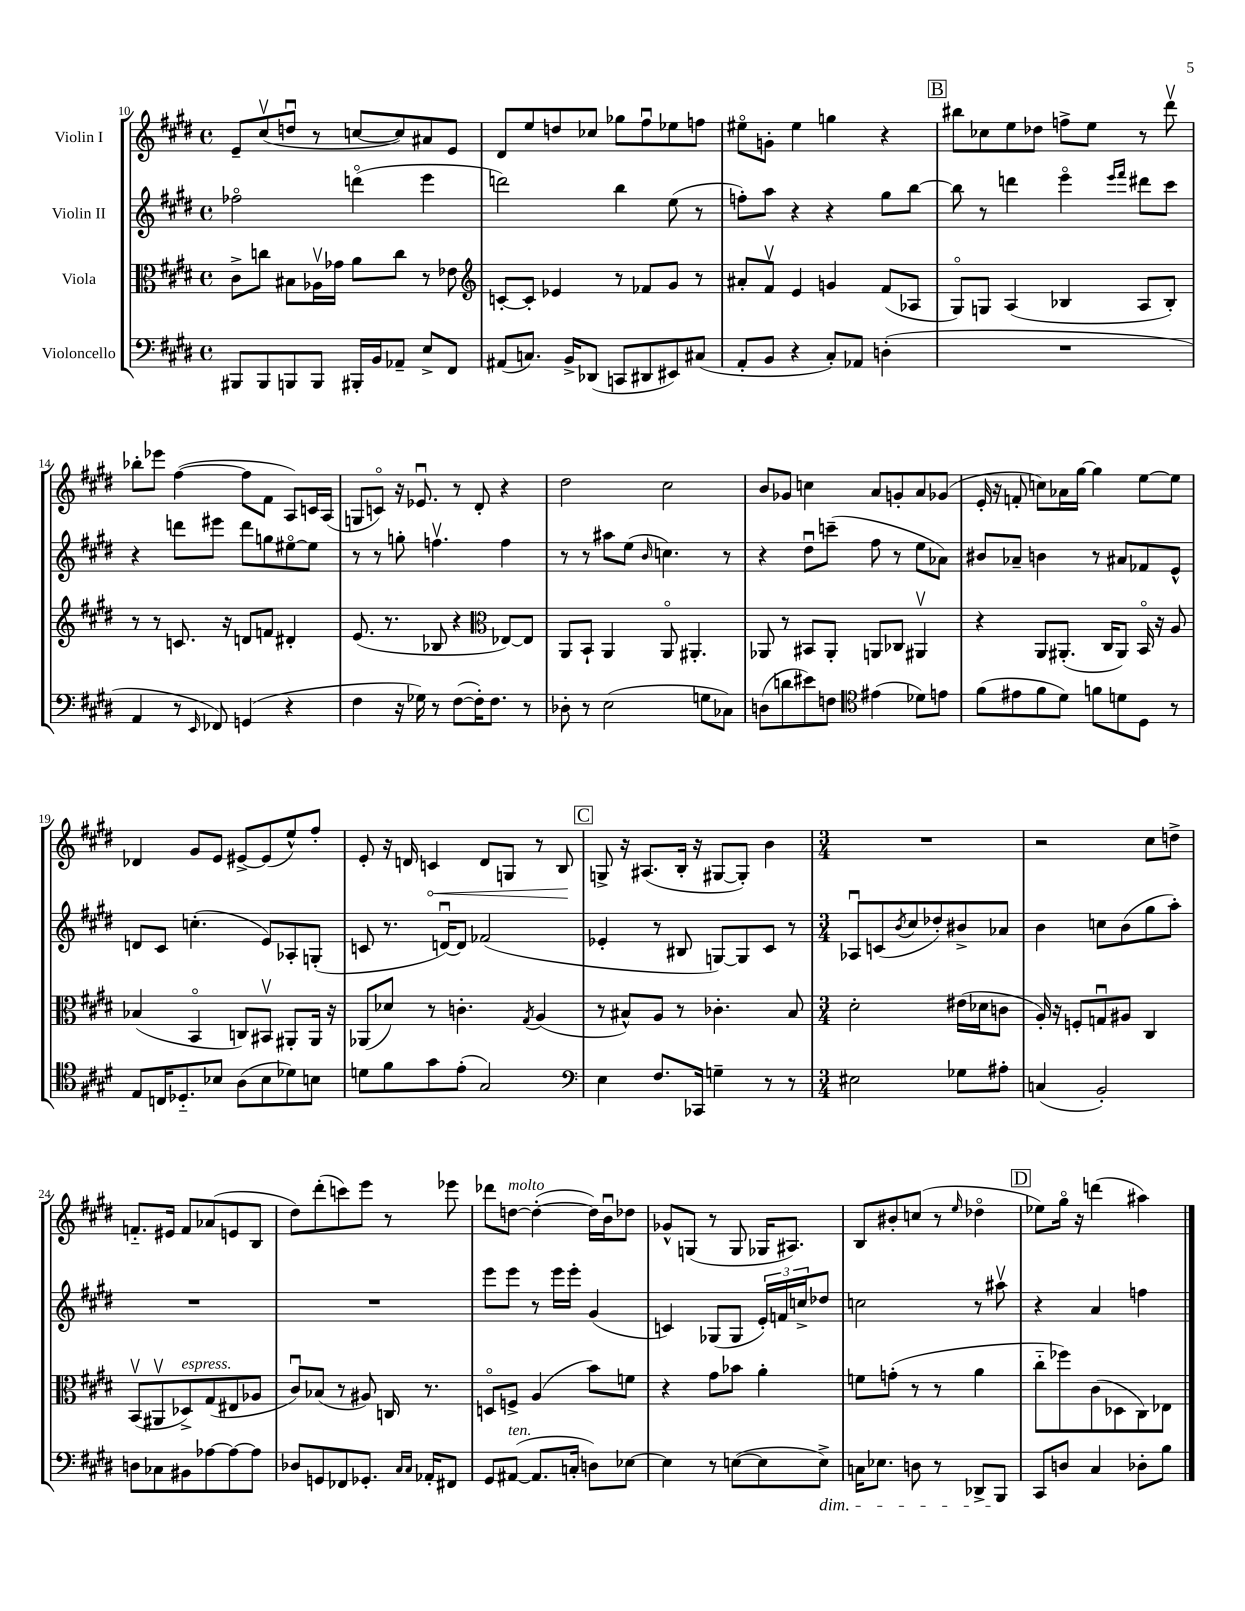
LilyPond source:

<<
\new StaffGroup <<
\new Staff = "s0" \with { instrumentName = "Violin I" } {
    \clef treble \key e \major \defaultTimeSignature \time 4/4
    e'8-- cis''8\upbow( d''8\downbow r8 c''8~ c''8) ais'8 e'8 |
    dis'8 e''8 d''8 ces''8 ges''8 fis''8\downbow ees''8 f''8 |
    eis''8\flageolet g'8-. eis''4 g''4 r4 |
    \mark \markup { \box "B" } bis''8 ces''8 e''8 des''8 f''8-> e''8 r8 dis'''8\upbow |
    bes''8-. ees'''8 fis''4~( fis''8 fis'8 a8) c'16 a16( |
    g8 c'8\flageolet) r16 ees'8.\downbow r8 dis'8-. r4 |
    dis''2 cis''2 |
    b'8 ges'8 c''4 a'8 g'8-. a'8 ges'8( |
    e'16-. r16 f'8-. c''8) aes'16 gis''16~ gis''4 e''8~ e''8 |
    des'4 gis'8 e'8 eis'8~-> eis'8( e''8-^) fis''8-. |
    e'8-. r16 d'16 \once \override Hairpin.circled-tip = ##t c'4\< d'8 g8 r8 b8\! |
    \mark \markup { \box "C" } g8-> r16 ais8.( b16-. r16 gis8~ gis8-.) b'4 |
    \numericTimeSignature \time 3/4 R2. |
    r2 cis''8 d''8-> |
    f'8.-_ eis'16 f'8 aes'8( e'8 b8 |
    dis''8) dis'''8-.( c'''8) e'''8 r8 ees'''8 |
    des'''8 d''8~^\markup { \italic "molto" } d''4~-.( d''16) b'16\downbow des''8 |
    ges'8-^ g8( r8 g8 ges16 ais8.) |
    b8 bis'8-. c''8( r8 \grace { e''16 } des''4\flageolet |
    \mark \markup { \box "D" } ees''8) gis''16\flageolet r16 d'''4( ais''4) \bar "|." |
}
\new Staff = "s1" \with { instrumentName = "Violin II" } {
    \clef treble \key e \major \defaultTimeSignature \time 4/4
    fes''2\flageolet d'''4\flageolet( e'''4 |
    d'''2) b''4 e''8( r8 |
    f''8-.) a''8 r4 r4 gis''8 b''8~ |
    \mark \markup { \box "B" } b''8 r8 d'''4 e'''4\flageolet \grace { e'''16 fis'''16 } dis'''8 cis'''8 |
    r4 d'''8 eis'''8 d'''8 g''8 eis''8~\flageolet eis''8 |
    r8 r8 g''8-. f''4.\upbow f''4 |
    r8 r8 ais''8 e''8( \grace { b'16 } c''4.) r8 |
    r4 dis''8\downbow c'''8--( fis''8 r8 e''8 aes'8) |
    bis'8 aes'8-- b'4 r8 ais'8 fes'8 e'8-^ |
    d'8 cis'8 c''4.-.( e'8) aes8-. g8-.( |
    c'8 r8. d'16~\downbow) d'8 fes'2( |
    \mark \markup { \box "C" } ees'4-. r8 bis8 g8~) g8 cis'8 r8 |
    \numericTimeSignature \time 3/4 aes8\downbow c'8( \acciaccatura { b'8 } cis''8 des''8-.) bis'8-> aes'8 |
    b'4 c''8 b'8( gis''8 a''8-.) |
    R2. |
    R2. |
    e'''8 e'''8 r8 e'''16 e'''16-. gis'4( |
    c'4) ges8( ges8 \tuplet 3/2 { e'16-.) f'16 c''16-> } des''8 |
    c''2 r8 ais''8\upbow |
    \mark \markup { \box "D" } r4 a'4 f''4 \bar "|." |
}
\new Staff = "s2" \with { instrumentName = "Viola" } {
    \clef alto \key e \major \defaultTimeSignature \time 4/4
    cis'8-> c''8 bis8 aes16\upbow ges'16 a'8 c''8 r8 ees'8 |
    \clef treble c'8~-. c'8-. ees'4 r8 fes'8 gis'8 r8 |
    ais'8-. fis'8\upbow e'4 g'4 fis'8( aes8 |
    \mark \markup { \box "B" } gis8\flageolet) g8 a4( bes4 a8 bes8-.) |
    r8 r8 c'8. r16 d'8 f'8 dis'4-. |
    e'8.( r8. bes8 r4 \clef alto ees8~) ees8 |
    a,8 b,8-! a,4 a,8\flageolet ais,4.-. |
    aes,8 r8 bis,8 aes,8-. a,8 ces8 ais,4\upbow |
    r4 a,8 ais,8.-.( cis16 ais,8) b,16\flageolet r16 a8 |
    bes4( b,4\flageolet c8) bis,8\upbow ais,8-. ais,16 r16 |
    aes,8( des'8) r8 c'4.-. \acciaccatura { gis8 } a4( |
    \mark \markup { \box "C" } r8 bis8-^) a8 r8 ces'4.-. bis8 |
    \numericTimeSignature \time 3/4 dis'2-. eis'16( des'16 c'8 |
    a16-.) r16 f8-. g8\downbow ais8 cis4 |
    b,8\upbow( ais,8\upbow des8->^\markup { \italic "espress." }) gis8( eis8 aes8 |
    cis'8\downbow) bes8( r8 ais8) c16 r8. |
    d8\flageolet f8-> a4( b'8) f'8 |
    r4 gis'8 bes'8 a'4-. |
    f'8 g'8-.( r8 r8 a'4 |
    \mark \markup { \box "D" } cis''8-_ fes''8) cis'8( des8 cis8) ees8 \bar "|." |
}
\new Staff = "s3" \with { instrumentName = "Violoncello" } {
    \clef bass \key e \major \defaultTimeSignature \time 4/4
    bis,,8 bis,,8 b,,8 b,,8 bis,,16-. b,16 aes,8-- e8-> fis,8 |
    ais,8( c8.) b,16-> des,8( c,8 dis,8 eis,8) cis8( |
    a,8-. b,8 r4 cis8-.) aes,8 d4-.( |
    \mark \markup { \box "B" } R1 |
    a,4 r8 \grace { e,16 } fes,8) g,4( r4 |
    fis4 r16 ges16) r8 fis8~( fis16-.) fis8. r8 |
    des8-. r8 e2( g8 ces8) |
    d8( d'8 eis'8) f8 \clef tenor eis'4( des'8) e'8 |
    fis'8( eis'8 fis'8 dis'8) f'8 d'8 dis8 r8 |
    e8 c16 des8.-_ bes8 a8( bes8 des'8) b8 |
    d'8 fis'8 gis'8 e'8-.( gis2) |
    \mark \markup { \box "C" } \clef bass e4 fis8. ces,16 g4-- r8 r8 |
    \numericTimeSignature \time 3/4 eis2 ges8 ais8-. |
    c4( b,2-.) |
    d8 ces8 bis,8 aes8~ aes8~ aes8 |
    des8 g,8 fes,8 ges,8.-. \grace { cis16 cis16 } aes,16-. fis,8 |
    gis,8 ais,8~^\markup { \italic "ten." }( ais,8. c16-. d8) ees8~ |
    ees4 r8 e8~( e8 e8->\dim) |
    c16 ees8. d8 r8 des,8-> b,,8\! |
    \mark \markup { \box "D" } cis,8 d8 cis4 des8-. b8 \bar "|." |
}
>>
>>
\layout { \context { \Score currentBarNumber = #10 } }
